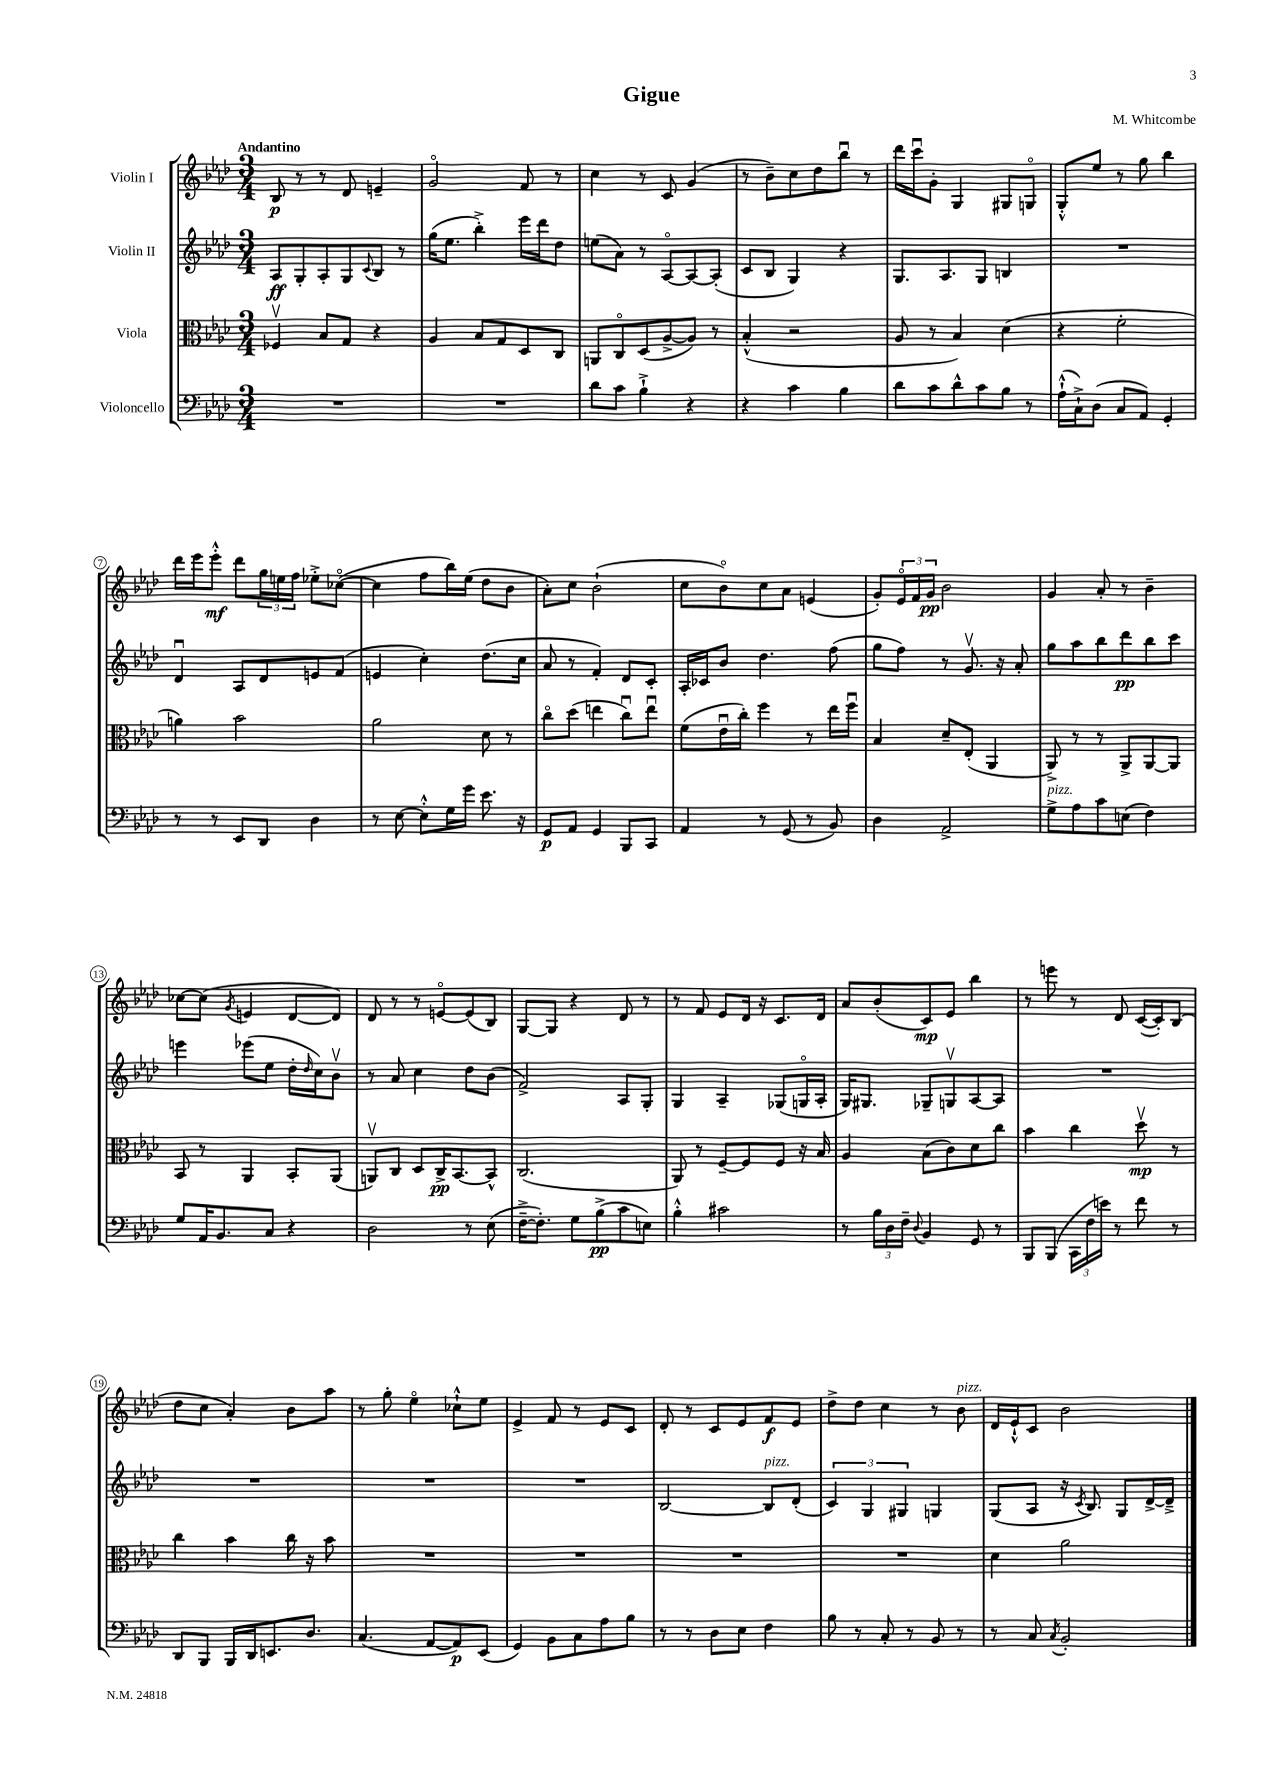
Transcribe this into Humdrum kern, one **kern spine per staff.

**kern	**kern	**kern	**kern
*staff4	*staff3	*staff2	*staff1
*clefF4	*clefC3	*clefG2	*clefG2
*k[b-e-a-d-]	*k[b-e-a-d-]	*k[b-e-a-d-]	*k[b-e-a-d-]
*M3/4	*M3/4	*M3/4	*M3/4
2.r	4F-v	8A-	8B-
.	.	8G'	8r
.	8B-	8A-'	8r
.	8G	8G	8d-
.	.	8qqc	.
.	4r	8B-	4e~
.	.	8r	.
=	=	=	=
2.r	4A-	(16gg	2go
.	.	8.ee-	.
.	8B-	4bb-'^)	.
.	8G	.	.
.	8D-	16eee-	8f
.	.	16ddd-	.
.	8C	8dd-	8r
=	=	=	=
8d-	8AA	(8ee	4cc
8c	8Co	8a-)	.
4B-`^	(8D-	8r	8r
.	[8A-^	[8A-o	8c
4r	8A-])	8A-_	(4g
.	8r	(8A-']	.
=	=	=	=
4r	(4B-'^^	8c	8r
.	.	8B-	8b-~)
4c	2r	4G)	8cc
.	.	.	8dd-
4B-	.	4r	8bb-u
.	.	.	8r
=	=	=	=
8d-	8A-	8.G	16ddd-
.	.	.	16cccu
8c	8r	.	8g'
.	.	8.A-	.
8d-^^	4B-)	.	4G
8c	.	8G	.
8B-	(4d-	4B	8G#
8r	.	.	8Go
=	=	=	=
(16A-`^^	4r	2.r	8G'^^
16C`^)	.	.	.
(8D-	.	.	8ee-
8C	2f'	.	8r
8AA-)	.	.	8gg
4GG'	.	.	4bb-
=	=	=	=
8r	4a)	4d-u	16ddd-
.	.	.	16eee-
8r	.	.	8eee-'^^
8EE-	2b-	8A-	8ddd-
8DD-	.	8d-	24gg
.	.	.	24ee
.	.	.	24ff
4D-	.	8e	8ee-'^
.	.	(8f	([8cc-o
=	=	=	=
8r	2a-	4e	4cc-]
[8E-	.	.	.
8E-'^^]	.	4cc')	8ff
16G	.	.	16bb-)
16g	.	.	(16ee-
8.e-	8d-	(8.dd-	8dd-
.	8r	.	8b-
16r	.	16cc	.
=	=	=	=
8GG	8cco	8a-	8a-')
8AA-	(8dd-	8r	8cc
4GG	4ee	4f')	(2b-`
8BBB-	8ccu)	8d-	.
8CC	8eeu	8c'	.
=	=	=	=
4AA-	(8f	16A-'	8cc
.	.	16c-	.
.	16e-u	8b-	8b-o)
.	16cc')	.	.
8r	4ff	4.dd-	8cc
(8GG	.	.	8a-
8r	8r	.	(4e
8BB-)	16ee-	(8ff	.
.	16ffu	.	.
=	=	=	=
4D-	4B-	8gg	8g')
.	.	8ff)	24e-o
.	.	.	24f
.	.	.	24g
2AA-^	8d-~	8r	2b-
.	(8E-'	8.gv	.
.	4AA-	.	.
.	.	16r	.
.	.	8a-'	.
=	=	=	=
8G^	8AA-^)	8gg	4g
8A-	8r	8aa-	.
8c	8r	8bb-	8a-'
(8E	8AA-^	8ddd-	8r
4F)	[8AA-	8bb-	4b-~
.	8AA-]	8ccc	.
=	=	=	=
8G	8BB-	4eee	[8cc-
16AA-	8r	.	(8cc-]
8.BB-	.	.	.
.	.	.	8qg
.	4AA-	(8eee-	4e
8C	.	8ee-	.
4r	8BB-'	16dd-'	[8d-
.	.	16qqdd-	.
.	.	16cc)	.
.	(8AA-	8b-v	8d-])
=	=	=	=
2D-	8AAv)	8r	8d-
.	8C	8a-	8r
.	8D-	4cc	8r
.	16C^	.	[8eo
.	[8.BB-	.	.
8r	.	8dd-	(8e]
(8E-	8BB-^^]	(8b-	8B-)
=	=	=	=
[16F~^	(2.C	2f^)	[8G
8.F'])	.	.	.
.	.	.	8G]
8G	.	.	4r
(8B-^	.	.	.
8c	.	8A-	8d-
8E)	.	8G'	8r
=	=	=	=
4B-'^^	8AA-)	4G	8r
.	8r	.	8f
2c#	[8F~	4A-~	8e-
.	8F]	.	16d-
.	.	.	16r
.	8F	(8G-	8.c
.	16r	16Go	.
.	16B-	16A-'	16d-
=	=	=	=
8r	4A-	16G)	8a-
.	.	8.G#	.
24B-	.	.	(8b-'
24D-	.	.	.
24F~	.	.	.
8qqD-	.	.	.
4BB-	(8B-	8G-~	8c)
.	8c)	8Gv	8e-
8GG	8d-	[8A-	4bb-
8r	8cc	8A-]	.
=	=	=	=
8BBB-	4b-	2.r	8r
(8BBB-	.	.	8eee
24CC	4cc	.	8r
24F	.	.	.
24e)	.	.	.
8r	.	.	8d-
8f	8dd-v	.	([16c
.	.	.	16c'])
8r	8r	.	(8B-
=	=	=	=
8DD-	4cc	2.r	8dd-
8BBB-	.	.	8cc
16BBB-	4b-	.	4a-')
16DD-	.	.	.
8.EE	.	.	.
.	16cc	.	8b-
8.D-	16r	.	.
.	8b-	.	8aa-
=	=	=	=
(4.C	2.r	2.r	8r
.	.	.	8gg'
.	.	.	4ee-o
[8AA-	.	.	.
8AA-])	.	.	8cc-`^^
(8EE-	.	.	8ee-
=	=	=	=
4GG)	2.r	2.r	4e-^
8BB-	.	.	8f
8C	.	.	8r
8A-	.	.	8e-
8B-	.	.	8c
=	=	=	=
8r	2.r	[2B-	8d-'
8r	.	.	8r
8D-	.	.	8c
8E-	.	.	8e-
4F	.	8B-]	8f
.	.	(8d-'	8e-
=	=	=	=
8B-	2.r	6c)	8dd-^
8r	.	.	8dd-
.	.	6G	.
8C'	.	.	4cc
.	.	6G#	.
8r	.	.	.
8BB-	.	4G	8r
8r	.	.	8b-
=	=	=	=
8r	4d-	(8G	16d-
.	.	.	16e-`^^
8C	.	8A-	8c
8qC	.	.	.
2BB-'	2a-	16r	2b-
.	.	8qc	.
.	.	8.B-)	.
.	.	8G	.
.	.	[16d-^	.
.	.	16d-~^]	.
==	==	==	==
*-	*-	*-	*-
